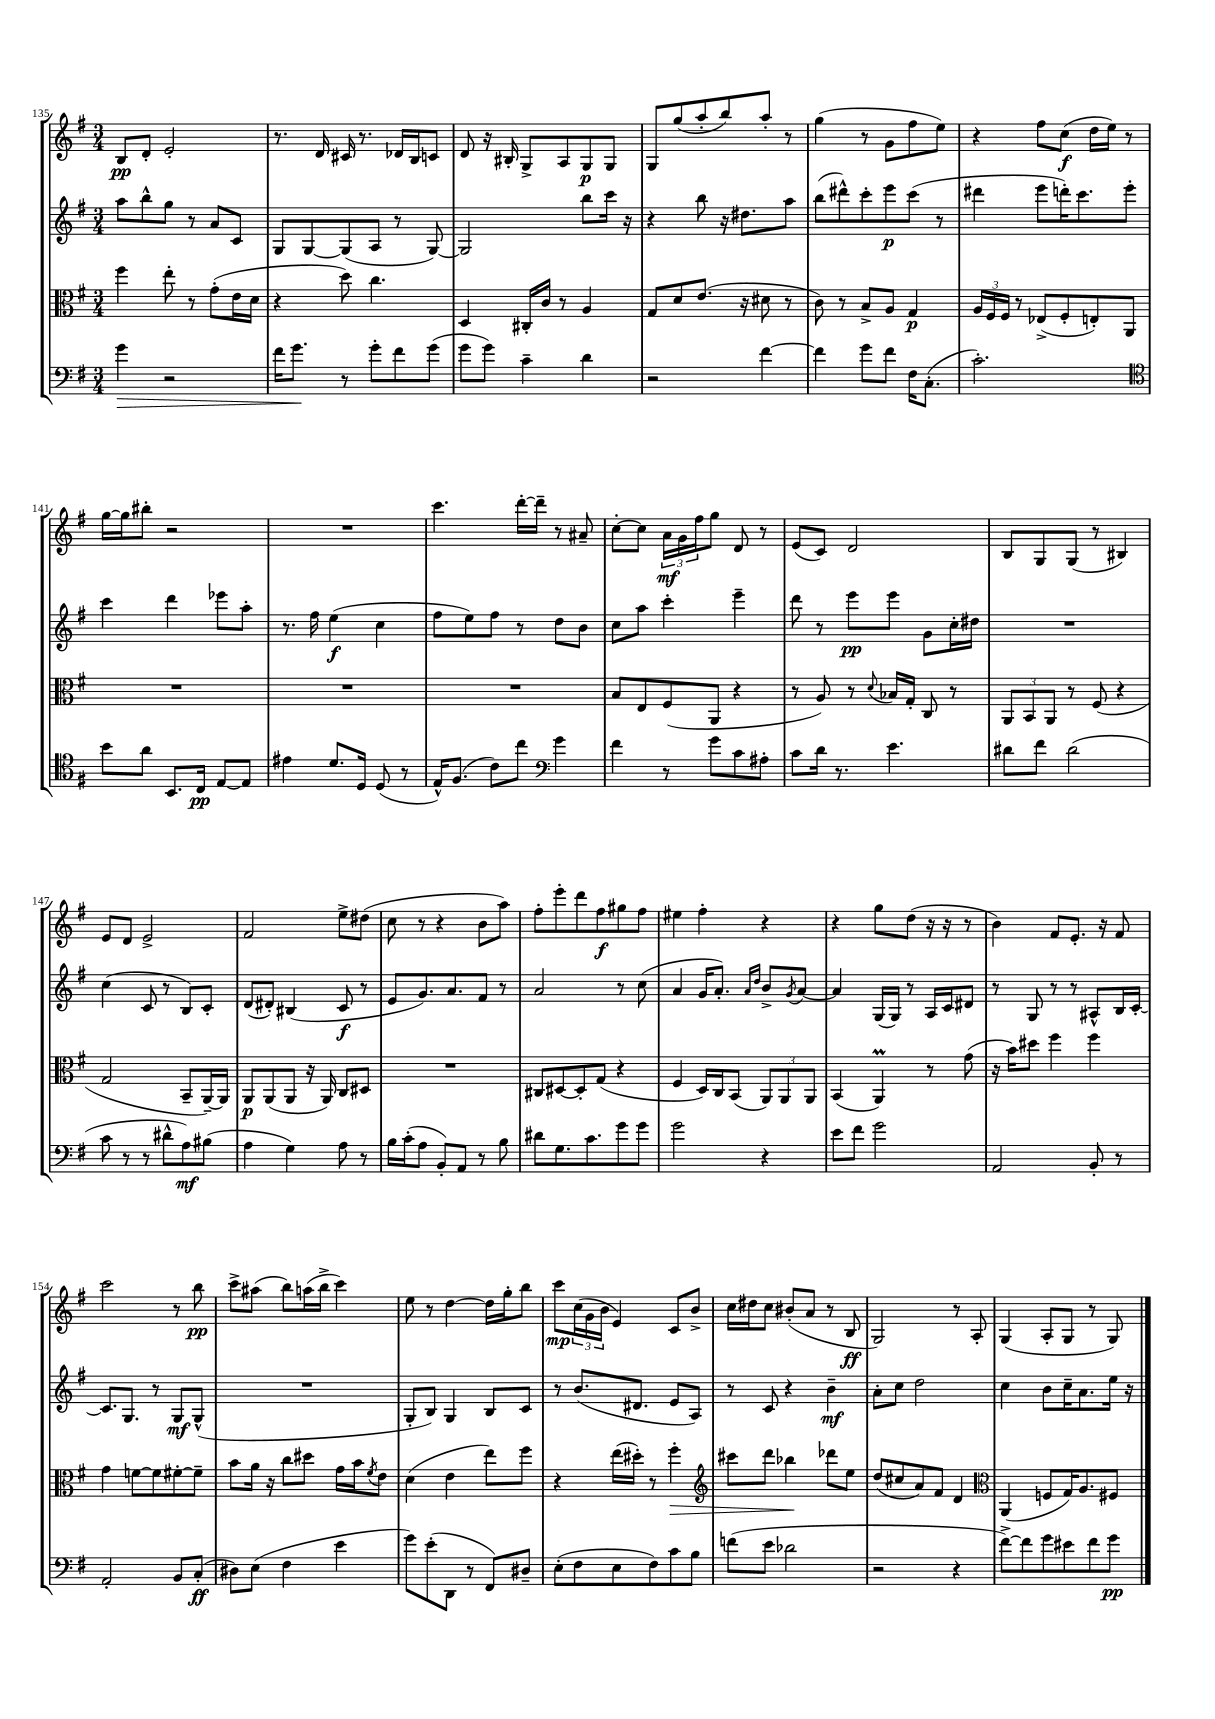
<<
\new StaffGroup <<
\new Staff = "s0" {
    \clef treble \key g \major \numericTimeSignature \time 3/4
    b8\pp d'8-. e'2-. |
    r8. d'16 cis'16 r8. des'16 b16 c'8 |
    d'8 r16 bis16-. g8-> a8 g8\p g8 |
    g8 g''8( a''8-. b''8) a''8-. r8 |
    g''4( r8 g'8 fis''8 e''8) |
    r4 fis''8 c''8\f( d''16 e''16) r8 |
    g''16~ g''16 bis''8-. r2 |
    R2. |
    c'''4. d'''16~-. d'''16-- r8 ais'8-- |
    c''8~-. c''8 \tuplet 3/2 { a'16\mf g'16 fis''16 } g''8 d'8 r8 |
    e'8( c'8) d'2 |
    b8 g8 g8( r8 bis4) |
    e'8 d'8 e'2-> |
    fis'2 e''8-> dis''8( |
    c''8 r8 r4 b'8 a''8) |
    fis''8-. e'''8-. d'''8 fis''8\f gis''8 fis''8 |
    eis''4 fis''4-. r4 |
    r4 g''8 d''8( r16 r16 r8 |
    b'4) fis'8 e'8.-. r16 fis'8 |
    c'''2 r8 b''8\pp |
    c'''8-> ais''8( b''8) a''16( b''16-> c'''4) |
    e''8 r8 d''4~ d''16 g''16-. b''8 |
    c'''8\mp \tuplet 3/2 { c''16( g'16 b'16 } e'4) c'8 b'8-> |
    c''16 dis''16 c''8 bis'8-.( a'8 r8 b8\ff |
    g2) r8 a8-. |
    g4( a8-. g8 r8 g8) \bar "|." |
}
\new Staff = "s1" {
    \clef treble \key g \major \numericTimeSignature \time 3/4
    a''8 b''8-^ g''8 r8 a'8 c'8 |
    g8 g8~ g8( a8 r8 g8~) |
    g2 b''8 c'''16 r16 |
    r4 b''8 r16 dis''8. a''8 |
    b''8( dis'''8-^) c'''8-. e'''8\p c'''8( r8 |
    dis'''4 e'''8 d'''16-.) c'''8. e'''8-. |
    c'''4 d'''4 ees'''8 a''8-. |
    r8. fis''16 e''4\f( c''4 |
    fis''8 e''8) fis''8 r8 d''8 b'8 |
    c''8 a''8 c'''4-. e'''4-- |
    d'''8 r8 e'''8\pp e'''8 g'8 c''16-. dis''16 |
    R2. |
    c''4( c'8 r8 b8) c'8-. |
    d'8( dis'8-.) bis4( c'8\f r8 |
    e'8 g'8.) a'8. fis'8 r8 |
    a'2 r8 c''8( |
    a'4 g'16 a'8.-.) \grace { a'16 d''16 } b'8-> \acciaccatura { g'8 } a'8~ |
    a'4 g16( g16) r8 a16 c'16 dis'8 |
    r8 g8 r8 r8 ais8-^ b16 c'16~-. |
    c'8. g8. r8 g8\mf g8-^( |
    R2. |
    g8-. b8) g4 b8 c'8 |
    r8 b'8.( dis'8. e'8 a8) |
    r8 c'8 r4 b'4--\mf |
    a'8-. c''8 d''2 |
    c''4 b'8 c''16-- a'8. e''16 r16 \bar "|." |
}
\new Staff = "s2" {
    \clef alto \key g \major \numericTimeSignature \time 3/4
    fis''4 e''8-. r8 g'8-.( e'16 d'16 |
    r4 d''8) c''4. |
    d4 cis16-. c'16 r8 a4 |
    g8 d'8 e'8.( r16 dis'8 r8 |
    c'8) r8 b8-> a8 g4\p |
    \tuplet 3/2 { a16 fis16 fis16 } r8 ees8->( fis8-. e8-.) a,8 |
    R2. |
    R2. |
    R2. |
    b8 e8 fis8( a,8 r4 |
    r8 a8) r8 \appoggiatura { d'8 } bes16 g16-. c8 r8 |
    \tuplet 3/2 { a,8 b,8 a,8 } r8 fis8( r4 |
    g2 b,8-- a,16~--) a,16 |
    a,8\p a,8( a,8 r16 a,16) c8 dis8 |
    R2. |
    cis8 dis8~ dis8-. g8( r4 |
    fis4 d16) c16 b,8( \tuplet 3/2 { a,8) a,8 a,8 } |
    b,4( a,4\prall) r8 g'8( |
    r16 b'16) dis''8 fis''4 fis''4 |
    g'4 f'8~ f'8 fis'8~-. fis'8-- |
    b'8 a'16 r16 c''8 dis''8 g'16 b'16 \acciaccatura { fis'8 } e'8 |
    d'4( e'4 e''8) fis''8 |
    r4 e''16( dis''16-.) r8 fis''4-.\> |
    \clef treble cis'''8 d'''8 bes''4\! des'''8 e''8 |
    d''8( cis''8 a'8) fis'8 d'4 |
    \clef alto a,4( f8 g16) a8. fis8 \bar "|." |
}
\new Staff = "s3" {
    \clef bass \key g \major \numericTimeSignature \time 3/4
    g'4\> r2 |
    fis'16 g'8.\! r8 g'8-. fis'8 g'8( |
    g'8 g'8) c'4-- d'4 |
    r2 fis'4~ |
    fis'4 g'8 fis'8 fis16 c8.-.( |
    c'2.-.) |
    \clef tenor b'8 a'8 b,8. c16\pp e8~ e8 |
    eis'4 d'8. d16 d8( r8 |
    e16-^) fis8.( c'8) c''8 \clef bass g'4 |
    fis'4 r8 g'8 c'8 ais8-. |
    c'8 d'16 r8. e'4. |
    dis'8 fis'8 dis'2( |
    c'8 r8 r8 dis'8-^ a8\mf) bis8( |
    a4 g4) a8 r8 |
    b16 c'16-.( a8 b,8-.) a,8 r8 b8 |
    dis'8 g8. c'8. g'8 g'8 |
    g'2 r4 |
    e'8 fis'8 g'2 |
    a,2 b,8-. r8 |
    a,2-. b,8 c8-.\ff( |
    dis8) e8( fis4 e'4 |
    g'8) e'8-.( d,8 r8 fis,8) dis8-- |
    e8-.( fis8 e8 fis8) c'8 b8 |
    f'8( e'8 des'2 |
    r2 r4 |
    fis'8~->) fis'8 g'8 eis'8 fis'8 g'8\pp \bar "|." |
}
>>
>>
\layout { \context { \Score currentBarNumber = #135 } }
